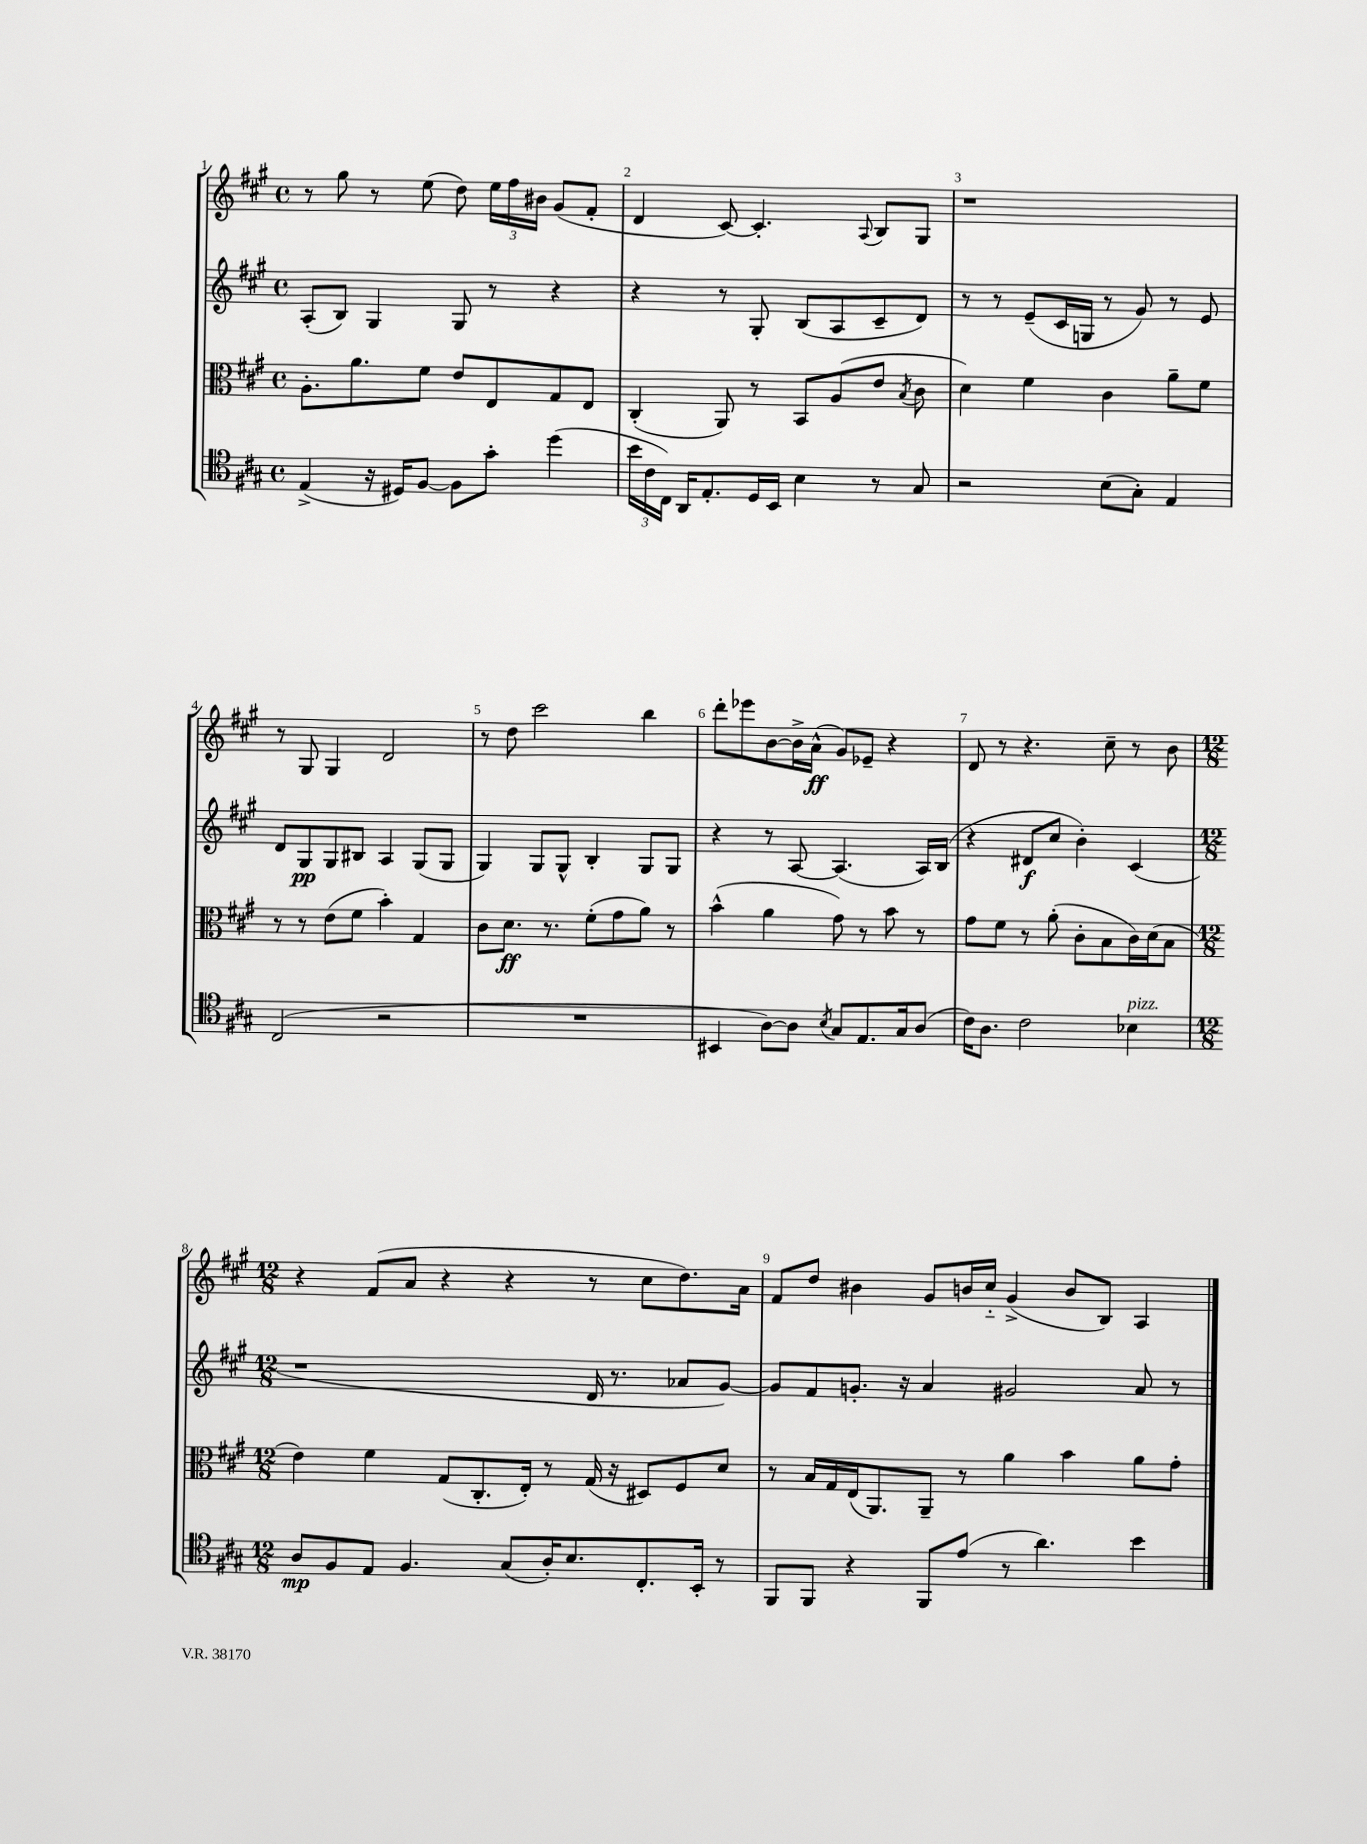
<<
\new StaffGroup <<
\new Staff = "s0" {
    \clef treble \key a \major \defaultTimeSignature \time 4/4
    \autoBeamOff r8 gis''8 r8 e''8( d''8) \tuplet 3/2 { e''16[ fis''16 bis'16] } gis'8[( fis'8]-. |
    d'4 cis'8~) cis'4.-. \appoggiatura { a8 } b8[ gis8] |
    r1 |
    r8 gis8 gis4 d'2 |
    r8 d''8 cis'''2 b''4 |
    d'''8[-. ees'''8 b'8~ b'16-> a'16]-^\ff( gis'8[) ees'8]-- r4 |
    d'8 r8 r4. cis''8-- r8 b'8 |
    \numericTimeSignature \time 12/8 r4 fis'8[( a'8] r4 r4 r8 cis''8[ d''8.) a'16] |
    fis'8[ d''8] bis'4 gis'8[ b'16 cis''16]-_ gis'4->( b'8[ b8]) a4 \bar "|." |
}
\new Staff = "s1" {
    \clef treble \key a \major \defaultTimeSignature \time 4/4
    \autoBeamOff a8[-.( b8]) gis4 gis8 r8 r4 |
    r4 r8 gis8-. b8[( a8 cis'8-- d'8]) |
    r8 r8 e'8[--( cis'16 g16] r8 gis'8) r8 e'8 |
    d'8[ gis8\pp gis8 bis8] a4 gis8[( gis8] |
    gis4) gis8[ gis8]-^ b4-. gis8[ gis8] |
    r4 r8 a8~ a4.( a16[) b16]( |
    r4 dis'8[\f cis''8] b'4-.) cis'4( |
    \numericTimeSignature \time 12/8 r1 d'16 r8. aes'8[ gis'8]~) |
    gis'8[ fis'8 g'8.]-. r16 a'4 gis'2 a'8 r8 \bar "|." |
}
\new Staff = "s2" {
    \clef alto \key a \major \defaultTimeSignature \time 4/4
    \autoBeamOff a8.[-. a'8. fis'8] e'8[ e8 gis8 e8] |
    cis4-.( a,8) r8 b,8[ a8( e'8] \acciaccatura { b8 } cis'8 |
    d'4) fis'4 cis'4 a'8[-- fis'8] |
    r8 r8 e'8[( fis'8] b'4-.) gis4 |
    cis'8[ d'8.]\ff r8. fis'8[-.( gis'8 a'8]) r8 |
    b'4-^( a'4 gis'8) r8 b'8 r8 |
    gis'8[ fis'8] r8 a'8-.( cis'8[-. b8 cis'16) d'16( b8] |
    \numericTimeSignature \time 12/8 e'4) fis'4 gis8[( cis8.-. e16]-.) r8 gis16( r16 dis8[) fis8 d'8] |
    r8 b16[ gis16 e16( a,8.) a,8]-- r8 a'4 b'4 a'8[ gis'8]-. \bar "|." |
}
\new Staff = "s3" {
    \clef tenor \key a \major \defaultTimeSignature \time 4/4
    \autoBeamOff e4->( r16 dis16[) fis8]~ fis8[ gis'8]-. d''4( |
    \tuplet 3/2 { b'16[ cis'16 cis16]) } a,16[ e8.-. d16 b,16] b4 r8 gis8 |
    r2 b8[( gis8]-.) e4 |
    cis2( r2 |
    R1 |
    bis,4 a8[~) a8] \acciaccatura { b8 } gis8[ e8. gis16 a8]( |
    cis'16[) a8.] cis'2 bes4^\markup { \italic "pizz." } |
    \numericTimeSignature \time 12/8 a8[\mp fis8 e8] fis4. gis8[( a16-.) b8. cis8.-. b,16]-. r8 |
    fis,8[ fis,8] r4 fis,8[ e'8]( r8 a'4.) b'4 \bar "|." |
}
>>
>>
\layout { \context { \Score \override BarNumber.break-visibility = ##(#f #t #t) barNumberVisibility = #all-bar-numbers-visible } }
